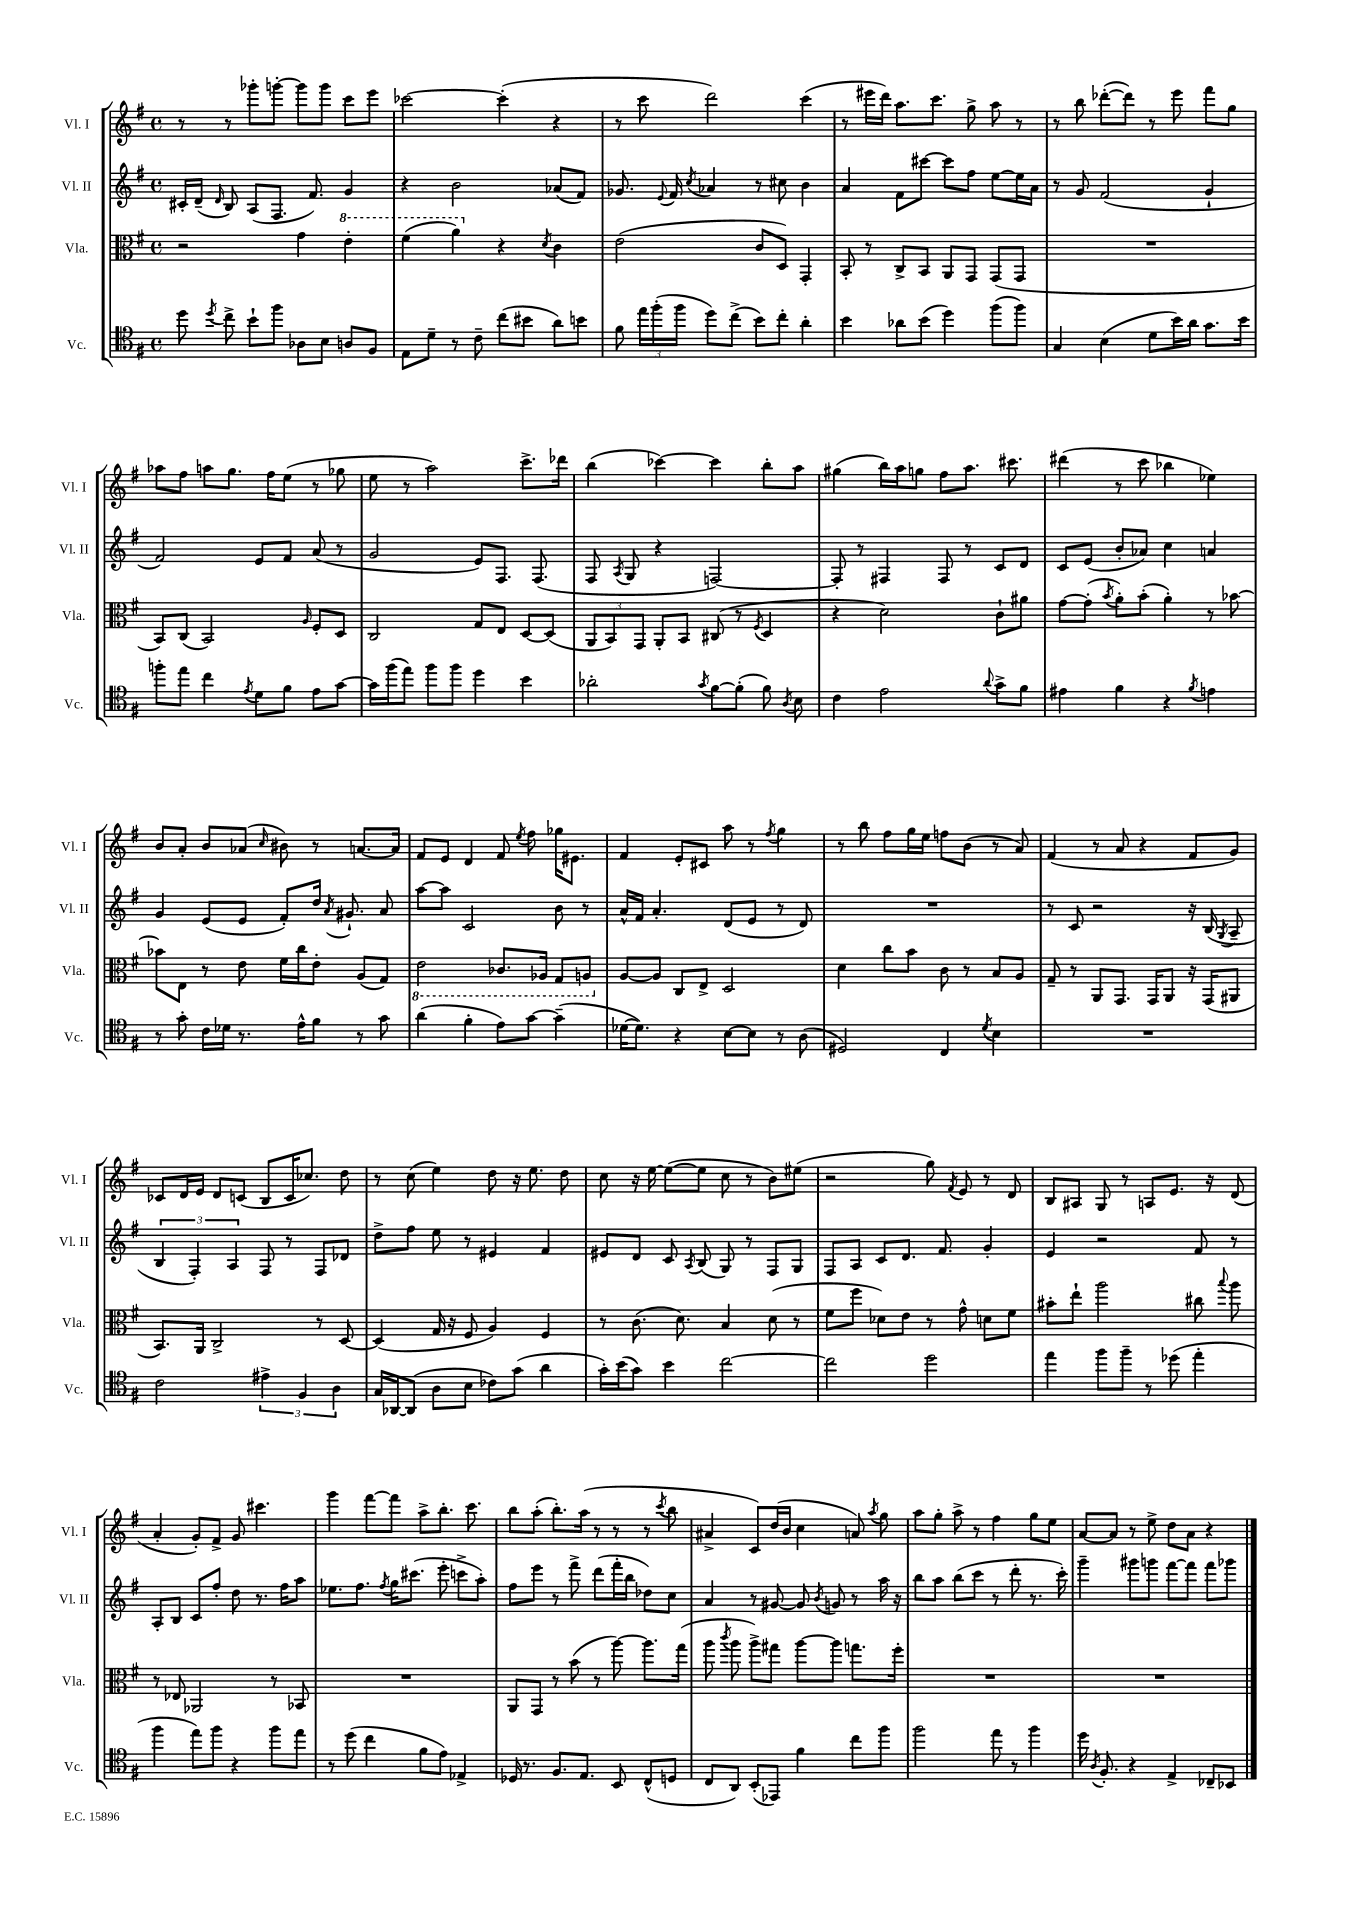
<<
\new StaffGroup <<
\new Staff = "s0" \with { instrumentName = "Vl. I" shortInstrumentName = "Vl. I" } {
    \clef treble \key g \major \defaultTimeSignature \time 4/4
    \autoBeamOff r8 r8 ges'''8[-. g'''8]~-. g'''8[ g'''8] c'''8[ e'''8] |
    ces'''2~ ces'''4-.( r4 |
    r8 c'''8 d'''2) c'''4( |
    r8 eis'''16[ d'''16]) a''8.[ c'''8.] g''8-> a''8 r8 |
    r8 b''8 des'''8[~-.( des'''8]) r8 e'''8 fis'''8[ g''8] |
    aes''8[ fis''8] a''8[ g''8.] fis''16[ e''8]( r8 ges''8 |
    e''8 r8 a''2) c'''8.[-> des'''16] |
    b''4( ces'''4~) ces'''4 b''8[-. a''8] |
    gis''4( b''16[) a''16 g''8] fis''8[ a''8.] cis'''8. |
    dis'''4( r8 c'''8 bes''4 ees''4) |
    b'8[ a'8]-. b'8[ aes'8]( \grace { c''16 } bis'8) r8 a'8.[~ a'16] |
    fis'8[ e'8] d'4 fis'8 \acciaccatura { e''8 } fis''8 ges''16[ eis'8.] |
    fis'4 e'8[-. cis'8] a''8 r8 \acciaccatura { fis''8 } g''4 |
    r8 b''8 fis''8[ g''16 e''16] f''8[ b'8]( r8 a'8) |
    fis'4( r8 a'8 r4 fis'8[ g'8]) |
    ces'8[ d'16 e'16] d'8[ c'8]( b8[ c'16 ces''8.]) d''8 |
    r8 c''8( e''4) d''8 r16 e''8. d''8 |
    c''8 r16 e''16~ e''8[~( e''8] c''8 r8 b'8[) eis''8]( |
    r2 g''8) \acciaccatura { fis'8 } e'8 r8 d'8 |
    b8[ ais8] g8 r8 a8[ e'8.] r16 d'8( |
    a'4-. g'8[-.) fis'8]-> g'8 cis'''4. |
    g'''4 fis'''8[~ fis'''8] a''8[-> b''8.]-. c'''8. |
    b''8[ a''8]-.( b''8.[-.) a''16]( r8 r8 r8 \acciaccatura { c'''8 } b''8 |
    ais'4-> c'8[) d''16( b'16] c''4 a'8) \acciaccatura { a''8 } g''8 |
    a''8[ g''8]-. a''8-> r8 fis''4 g''8[ e''8] |
    a'8[~ a'8] r8 e''8-> d''8[ a'8] r4 \bar "|." |
}
\new Staff = "s1" \with { instrumentName = "Vl. II" shortInstrumentName = "Vl. II" } {
    \clef treble \key g \major \defaultTimeSignature \time 4/4
    \autoBeamOff cis'16[-. d'16]--( \grace { d'16 } b8) a8[( fis8.] fis'8.) g'4 |
    r4 b'2 aes'8[( fis'8]) |
    ges'8. \appoggiatura { e'8 } fis'16 \acciaccatura { c''8 } aes'4 r8 cis''8 b'4 |
    a'4 fis'8[ cis'''8]~ cis'''8[ fis''8] e''8[~ e''16 a'16] |
    r8 g'8 fis'2( g'4-! |
    fis'2) e'8[ fis'8] a'8( r8 |
    g'2 e'8[) fis8.] fis8.( |
    fis8 \acciaccatura { a8 } g8 r4 f2~) |
    f8-. r8 fis4 fis8 r8 c'8[ d'8] |
    c'8[ e'8]( b'8[-. aes'8]) c''4 a'4 |
    g'4 e'8[( e'8] fis'8[-.) d''16] \acciaccatura { a'8 } gis'8.-! a'8 |
    a''8[~ a''8] c'2 b'8 r8 |
    a'16[-^ fis'16] a'4.-. d'8[( e'8] r8 d'8) |
    R1 |
    r8 c'8 r2 r16 b16( \acciaccatura { g8 } a8-- |
    \tuplet 3/2 { b4 fis4-.) a4 } fis8 r8 fis8[ des'8] |
    d''8[-> fis''8] e''8 r8 eis'4 fis'4 |
    eis'8[ d'8] c'8 \acciaccatura { a8 } b8( g8) r8 fis8[ g8] |
    fis8[ a8] c'8[ d'8.] fis'8. g'4-. |
    e'4 r2 fis'8 r8 |
    a8[-. b8] c'8[ fis''8]-. d''8 r8. fis''16[ a''8] |
    ees''8.[ fis''8.] \acciaccatura { fis''8 } g''16[ cis'''8.]( e'''8-. c'''8[-> a''8]-.) |
    fis''8[ e'''8] r8 fis'''8-> d'''8[( fis'''16-. b''16] des''8[) c''8] |
    a'4 r8 gis'8~ gis'8 \acciaccatura { b'8 } g'8 r8 a''16 r16 |
    b''8[ a''8] b''8[( c'''8] r8 d'''8-. r8. c'''16-.) |
    g'''4-- gis'''8[ g'''8] fis'''8[~ fis'''8] fis'''8[ ges'''8] \bar "|." |
}
\new Staff = "s2" \with { instrumentName = "Vla." shortInstrumentName = "Vla." } {
    \clef alto \key g \major \defaultTimeSignature \time 4/4
    \autoBeamOff r2 g'4 \ottava #1 e''4-. |
    fis''4( a''4) \ottava #0 r4 \acciaccatura { d'8 } c'4 |
    e'2( c'8[ d8]) g,4-. |
    b,8-. r8 c8[-> b,8] a,8[ g,8] g,8[( g,8] |
    R1 |
    b,8[) c8]( b,2) \grace { a16 } fis8[-. d8] |
    c2 g8[ e8] d8[~ d8]( |
    \tuplet 3/2 { a,8[ b,8) g,8] } a,8[-. b,8] cis8( r8 \acciaccatura { fis8 } d4 |
    r4 d'2) c'8[-! ais'8] |
    g'8[~ g'8]-.( \acciaccatura { b'8 } a'8[-.) b'8]-.( a'4-.) r8 bes'8~ |
    bes'8[ e8] r8 e'8 fis'16[ c''16 e'8]-. a8[( g8]) |
    \ottava #-1 e2 ces8.[ aes,16] g,8[ a,8] \ottava #0 |
    a8[~ a8] c8[ e8]-> d2 |
    d'4 c''8[ b'8] c'8 r8 b8[ a8] |
    g8-- r8 a,8[ g,8.] g,16[ a,8] r16 g,16[( ais,8] |
    b,8.[) a,16] c2-> r8 d8~ |
    d4( g16 r16 fis8 a4) fis4 |
    r8 c'8.( d'8.) b4 d'8( r8 |
    fis'8[ fis''8] des'8[) e'8] r8 g'8-^ d'8[ fis'8] |
    bis'8[-. e''8]-! a''2 cis''8 \appoggiatura { b''8 } a''8 |
    r8 ees8 aes,2 r8 bes,8 |
    R1 |
    a,8[ g,8] r8 b'8( r8 a''8~) a''8.[ g''16]( |
    a''8 \acciaccatura { c'''8 } a''8 a''8[->) gis''8] a''8[~ a''8] g''8.[ fis''16]-. |
    R1 |
    R1 \bar "|." |
}
\new Staff = "s3" \with { instrumentName = "Vc." shortInstrumentName = "Vc." } {
    \clef tenor \key g \major \defaultTimeSignature \time 4/4
    \autoBeamOff d''8 \acciaccatura { d''8 } c''8-> b'8[-! fis''8] aes8[ b8] a8[ fis8] |
    e8[ d'8]-- r8 c'8-- c''8[( bis'8] a'8[) b'8] |
    fis'8 \tuplet 3/2 { e''16[ fis''16-.( fis''16] } d''8[) c''8]->( b'8[) c''8]-. a'4-. |
    b'4 aes'8[ b'8]( d''4) fis''8[( fis''8]) |
    g4 b4( d'8[ b'16) a'16] g'8.[ b'16] |
    f''8[-. e''8] c''4 \acciaccatura { e'8 } d'8[ fis'8] e'8[ g'8]~ |
    g'16[ fis''16( e''8]) fis''8[ fis''8] d''4 b'4 |
    aes'2-. \acciaccatura { g'8 } fis'8[~ fis'8]-.( fis'8) \acciaccatura { a8 } b8 |
    c'4 e'2 \appoggiatura { a'8 } g'8[-> fis'8] |
    eis'4 fis'4 r4 \acciaccatura { fis'8 } e'4 |
    r8 g'8-. c'16[ des'16] r8. e'16[-^ fis'8] r8 g'8 |
    a'4( fis'4-. e'8[) g'8]~ g'4--( |
    des'16[~ des'8.]) r4 b8[~ b8] r8 a8( |
    dis2) c4 \acciaccatura { d'8 } b4 |
    R1 |
    c'2 \tuplet 3/2 { eis'4-> fis4 a4 } |
    g16[ aes,16~ aes,8]( a8[ b8] ces'8[) g'8]( a'4 |
    g'16[-.) b'16( g'8]) b'4 c''2~ |
    c''2 d''2 |
    e''4 fis''8[ fis''8]-- r8 des''8( e''4-. |
    fis''4 e''8[) fis''8] r4 fis''8[ e''8] |
    r8 d''8( c''4 fis'8[ e'8]) ees4-> |
    des16 r8. fis8.[ e8.] b,8 c8[-^( d8] |
    c8[ a,8]) b,8[-.( ees,8]) fis'4 c''8[ fis''8] |
    fis''2 e''8 r8 fis''4 |
    d''16 \acciaccatura { a8 } fis8.-. r4 e4-> ces8[-- bes,8] \bar "|." |
}
>>
>>
\layout { \context { \Score \remove "Bar_number_engraver" } }
